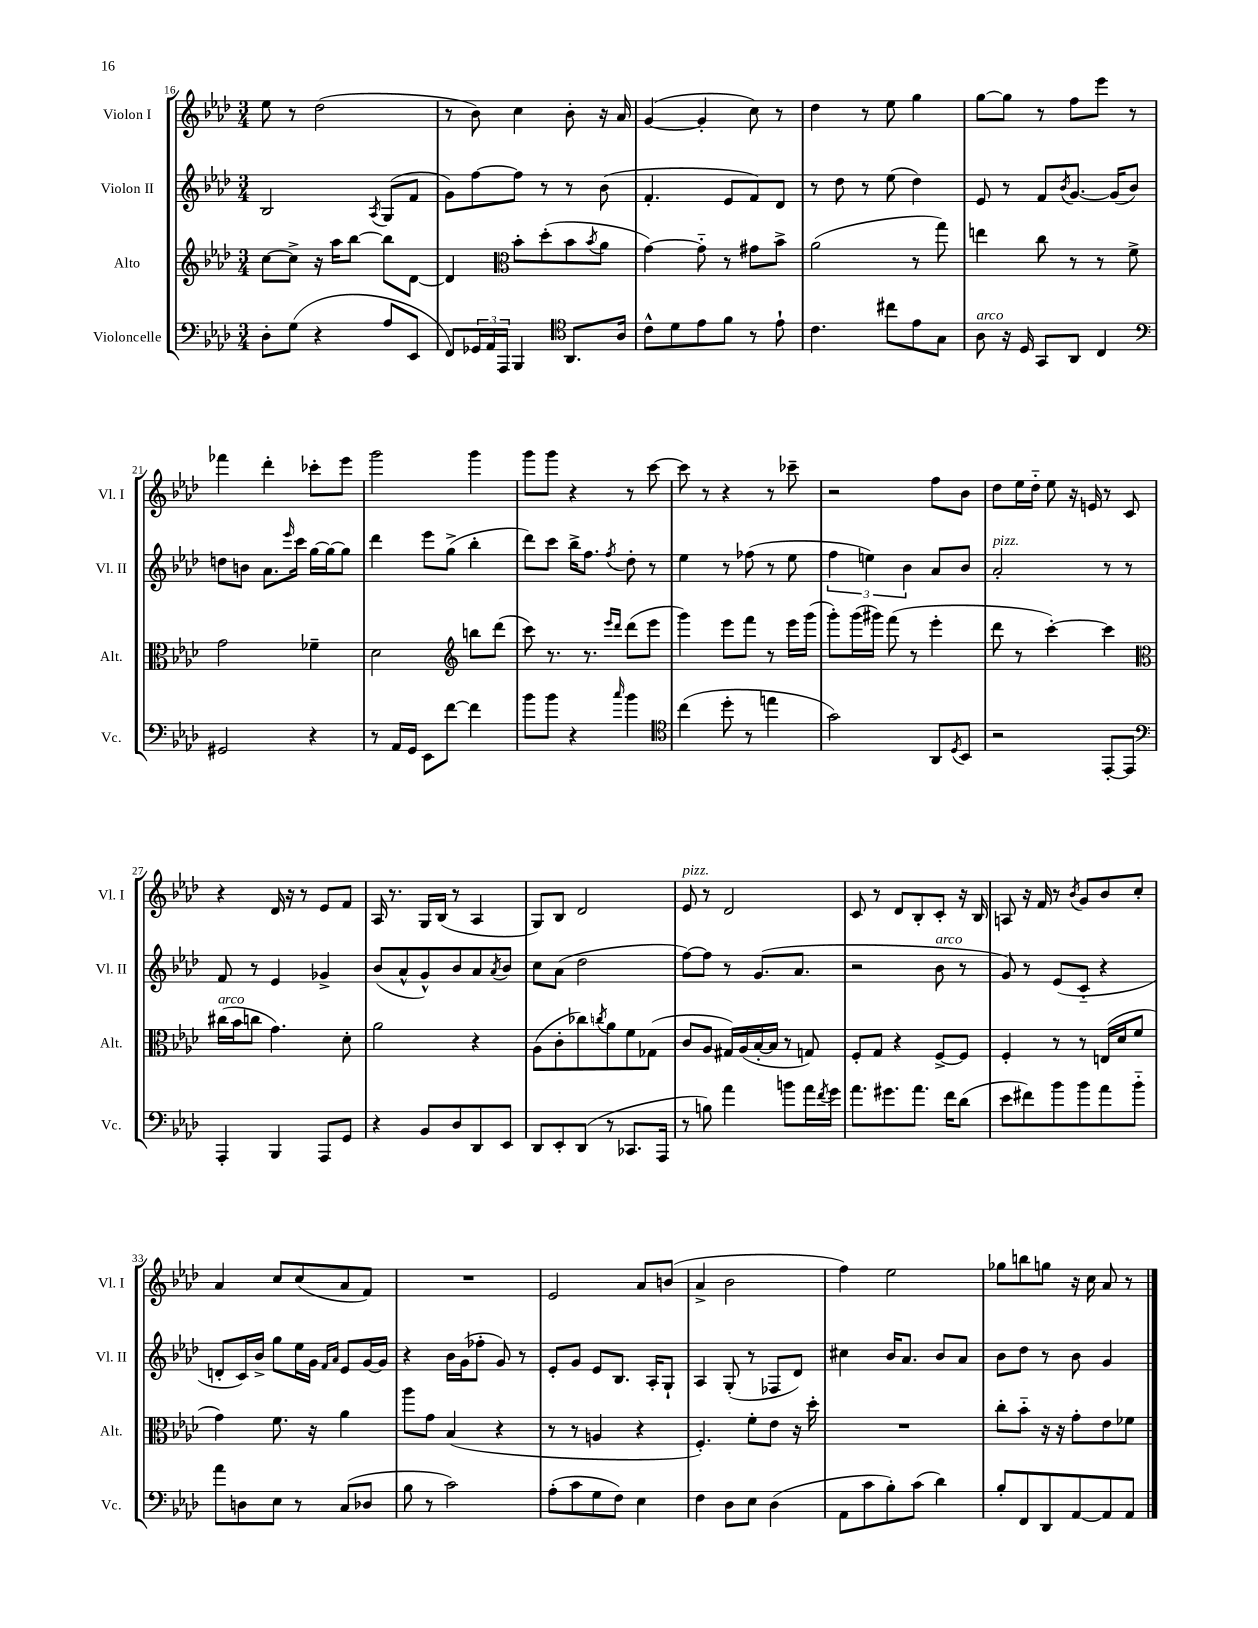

**kern	**kern	**kern	**kern
*part4	*part3	*part2	*part1
*staff4	*staff3	*staff2	*staff1
*I"Violoncelle	*I"Alto	*I"Violon II	*I"Violon I
*I'Vc.	*I'Alt.	*I'Vl. II	*I'Vl. I
*clefF4	*clefG2	*clefG2	*clefG2
*k[b-e-a-d-]	*k[b-e-a-d-]	*k[b-e-a-d-]	*k[b-e-a-d-]
*M3/4	*M3/4	*M3/4	*M3/4
=16	=16	=16	=16
8D-'\L	[8cc\L	2B-/	8ee-\
(8G\J	8cc^\J]	.	8r
4r	16r	.	(2dd-\
.	16aa-\KL	.	.
.	[8bb-\J	.	.
.	.	8qA-/	.
8A-/L	8bb-\L]	(8G/L	.
8EE-/J	[8d-\J	8f/J	.
=17	=17	=17	=17
8FF/L)	4d-/]	8g\L)	8r
24GG-X/L	.	[8ff\	8b-\)
24AA-/	.	.	.
24AAA-/JJ	.	.	.
*	*clefC3	*	*
4BBB-/	8b-'\L	8ff\J]	4cc\
.	(8dd-'\	8r	.
*clefC4	*	*	*
8.AA-/L	8b-\	8r	8b-'\
.	8qb-/	.	.
.	8a-\J	(8b-\	16r
16A-/Jk	.	.	16a-/
=18	=18	=18	=18
8c^^\L	[4g\)	4.f'/	([4g/
8d-\	.	.	.
8e-\	8g\]	.	4g'/]
8f\J	8r	8e-/L	.
8r	8g#X\L	8f/)	8cc\)
8e-`\	8b-^\J	8d-/J	8r
=19	=19	=19	=19
4.c\	(2a-\	8r	4dd-\
.	.	8dd-\	.
.	.	8r	8r
8cc#X\L	.	(8ee-\	8ee-\
8e-\	8r	4dd-\)	4gg\
8G\J	8gg\)	.	.
=20	=20	=20	=20
!LO:TX:a:i:t=arco	!	!	!
8A-\	4een\	8e-/	[8gg\L
16r	.	8r	8gg\J]
16D-/	.	.	.
8GG/L	8cc\	8f/L	8r
.	.	8qb-/	.
8AA-/J	8r	[8.g/J	8ff\L
4C/	8r	.	8eee-\J
.	.	(16g/KL]	.
.	8f^\	8b-/J)	8r
!!LO:LB:g=z
=21	=21	=21	=21
*clefF4	*	*	*
2GG#X/	2g\	8ddn\L	4fff-X\
.	.	8bn\J	.
.	.	8.a-\L	4ddd-'\
.	.	16qqeee-/	.
.	.	16ccc\Jk	.
4r	4f-X~\	[16gg\LL	8ccc-X'\L
.	.	16gg\J_	.
.	.	8gg\J]	8eee-\J
=22	=22	=22	=22
8r	2d-\	4ddd-\	2ggg\
16AA-/LL	.	.	.
16GG/JJ	.	.	.
8EE-\L	.	8eee-\L	.
[8f\J	.	(8gg^\J	.
*	*clefG2	*	*
4f\]	8bbn\L	4bb-'\	4ggg\
.	(8ddd-\J	.	.
=23	=23	=23	=23
8b-\L	8ccc\)	8ddd-\L)	8ggg\L
8b-\J	8.r	8ccc\J	8ggg\J
4r	.	16bb-^\KL	4r
.	8.r	8.ff\J	.
.	16qqeee-/LL	.	.
16qqcc/	16qqddd-/JJ	8qff/	.
4b-\	(8ddd-\L	8dd-'\	8r
.	8eee-\J	8r	[8ccc\
=24	=24	=24	=24
*clefC4	*	*	*
(4cc\	4ggg\)	4ee-\	8ccc\]
.	.	.	8r
8dd-'\	8eee-\L	8r	4r
8r	8fff\J	(8ff-X\	.
4een\	8r	8r	8r
.	16eee-\LL	8ee-\	8ccc-X~\
.	(16ggg\JJ	.	.
=25	=25	=25	=25
2g\)	8ggg'\L)	6ff\	2r
.	(16ggg\L	.	.
.	.	6een\)	.
.	16ggg#X\JJ)	.	.
.	(8fff\	.	.
.	.	6b-\	.
.	8r	.	.
8AA-/L	4eee-'\	8a-/L	8ff\L
8qD-/	.	.	.
8BB-/J	.	8b-/J	8b-\J
=26	=26	=26	=26
!	!	!LO:TX:a:i:t=pizz.	!
2r	8ddd-\	2a-'/	8dd-\L
.	8r	.	16ee-\L
.	.	.	16dd-\JJ
.	[4ccc'\)	.	8ee-\
.	.	.	16r
.	.	.	16en/
[8EE-'/L	4ccc\]	8r	8r
8EE-/J]	.	8r	8c/
!!LO:LB:g=z
=27	=27	=27	=27
*clefF4	*clefC3	*	*
!	!LO:TX:a:i:t=arco	!	!
4AAA-'/	(16cc#X\LL	8f/	4r
.	16b-\J	.	.
.	8ccn\J	8r	.
4BBB-/	4.g\)	4e-/	16d-/
.	.	.	16r
.	.	.	8r
8AAA-/L	.	4g-X^/	8e-/L
8GG/J	8d-'\	.	8f/J
=28	=28	=28	=28
4r	2a-\	(8b-/L	16A-/
.	.	.	8.r
.	.	8a-^^/	.
8BB-/L	.	8g^^/)	16G/LL
.	.	.	(16B-/JJ
8D-/	.	8b-/	8r
8DD-/	4r	8a-/	4A-/
.	.	8qa-/	.
8EE-/J	.	8b-/J	.
=29	=29	=29	=29
8DD-/L	(8A-\L	8cc\L	8G/L)
8EE-'/	8c'\	(8a-\J	8B-/J
(8DD-/J	8cc-X\)	2dd-\	2d-/
.	8qccn/	.	.
8r	8a-\	.	.
8.CC-X/L	8f\	.	.
.	(8G-X\J	.	.
16AAA-/Jk	.	.	.
=30	=30	=30	=30
!	!	!	!LO:TX:a:i:t=pizz.
8r	8c/L	[8ff\L)	8e-/
8Bn\)	8A-/J	8ff\J]	8r
4a-\	16G#X/LL)	8r	2d-/
.	(16A-/	.	.
.	[16B-'/	(8.g/L	.
.	16B-/JJ]	.	.
8bn\L	8r	.	.
.	.	8.a-/J	.
16a-\L	8Gn/)	.	.
8qf/	.	.	.
16g\JJ	.	.	.
=31	=31	=31	=31
8.a-\L	8F'/L	2r	8c/
.	8G/J	.	8r
8.g#X\	.	.	.
.	4r	.	8d-/L
8.a-\J	.	.	8B-'/
!	!	!LO:TX:a:i:t=arco	!
.	[8F^/L	8b-\	8c'/J
16f\KL	.	.	.
(8d-\J	8F/J]	8r	16r
.	.	.	16B-/
=32	=32	=32	=32
8e-\L	4F'/	8g/)	8An/
8f#X\)	.	8r	16r
.	.	.	16f/
8b-\	8r	(8e-/L	8r
.	.	.	8qb-/
8b-\	8r	8c/J	8g/L
8a-\	(16En/LL	4r	8b-/
.	16d-/J	.	.
8b-\J	8f/J	.	8cc'/J
!!LO:LB:g=z
=33	=33	=33	=33
8a-\L	4g\)	8dn'/L	4a-/
8Dn\	.	16c/L)	.
.	.	16b-^/JJ	.
8E-\J	8.f\	8gg\L	8cc/L
8r	.	16ee-\L	(8cc/
.	16r	16g\JJ	.
.	.	16qqf/LL	.
.	.	16qqa-/JJ	.
(8C/L	4a-\	8e-/L	8a-/
8D-X/J	.	[16g/L	8f/J)
.	.	16g/JJ]	.
=34	=34	=34	=34
8B-\	8aa-\L	4r	2.r
8r	8g\J	.	.
2c\)	(4B-/	16b-\LL	.
.	.	(16g\J	.
.	.	8ff-X'\J	.
.	4r	8g/)	.
.	.	8r	.
=35	=35	=35	=35
(8A-'\L	8r	8e-'/L	2e-/
8c\	8r	8g/J	.
8G\	4An/	8e-/L	.
8F\J)	.	8.B-/J	.
4E-\	4r	.	8a-/L
.	.	16A-'/KL	.
.	.	8G`/J	(8bn/J
=36	=36	=36	=36
4F\	4.F'/)	4A-/	4a-^/
8D-\L	.	(8G'/	2b-\
8E-\J	8f'\L	8r	.
(4D-\	8e-\J	8F-X/L	.
.	16r	8d-/J)	.
.	16dd-'\	.	.
=37	=37	=37	=37
8AA-\L	2.r	4cc#X\	4ff\)
8c\	.	.	.
8B-'\)	.	16b-/KL	2ee-\
.	.	8.a-/J	.
(8c\J	.	.	.
4d-\)	.	8b-/L	.
.	.	8a-/J	.
=38	=38	=38	=38
8B-'/L	8cc'\L	8b-\L	8gg-X\L
8FF/	8b-\J	8dd-\J	8bbn\
8DD-/	16r	8r	8ggn\J
.	16r	.	.
[8AA-/	8g'\L	8b-\	16r
.	.	.	16cc\
8AA-/]	8e-\	4g/	8a-/
8AA-/J	8f-X\J	.	8r
==	==	==	==
*-	*-	*-	*-
